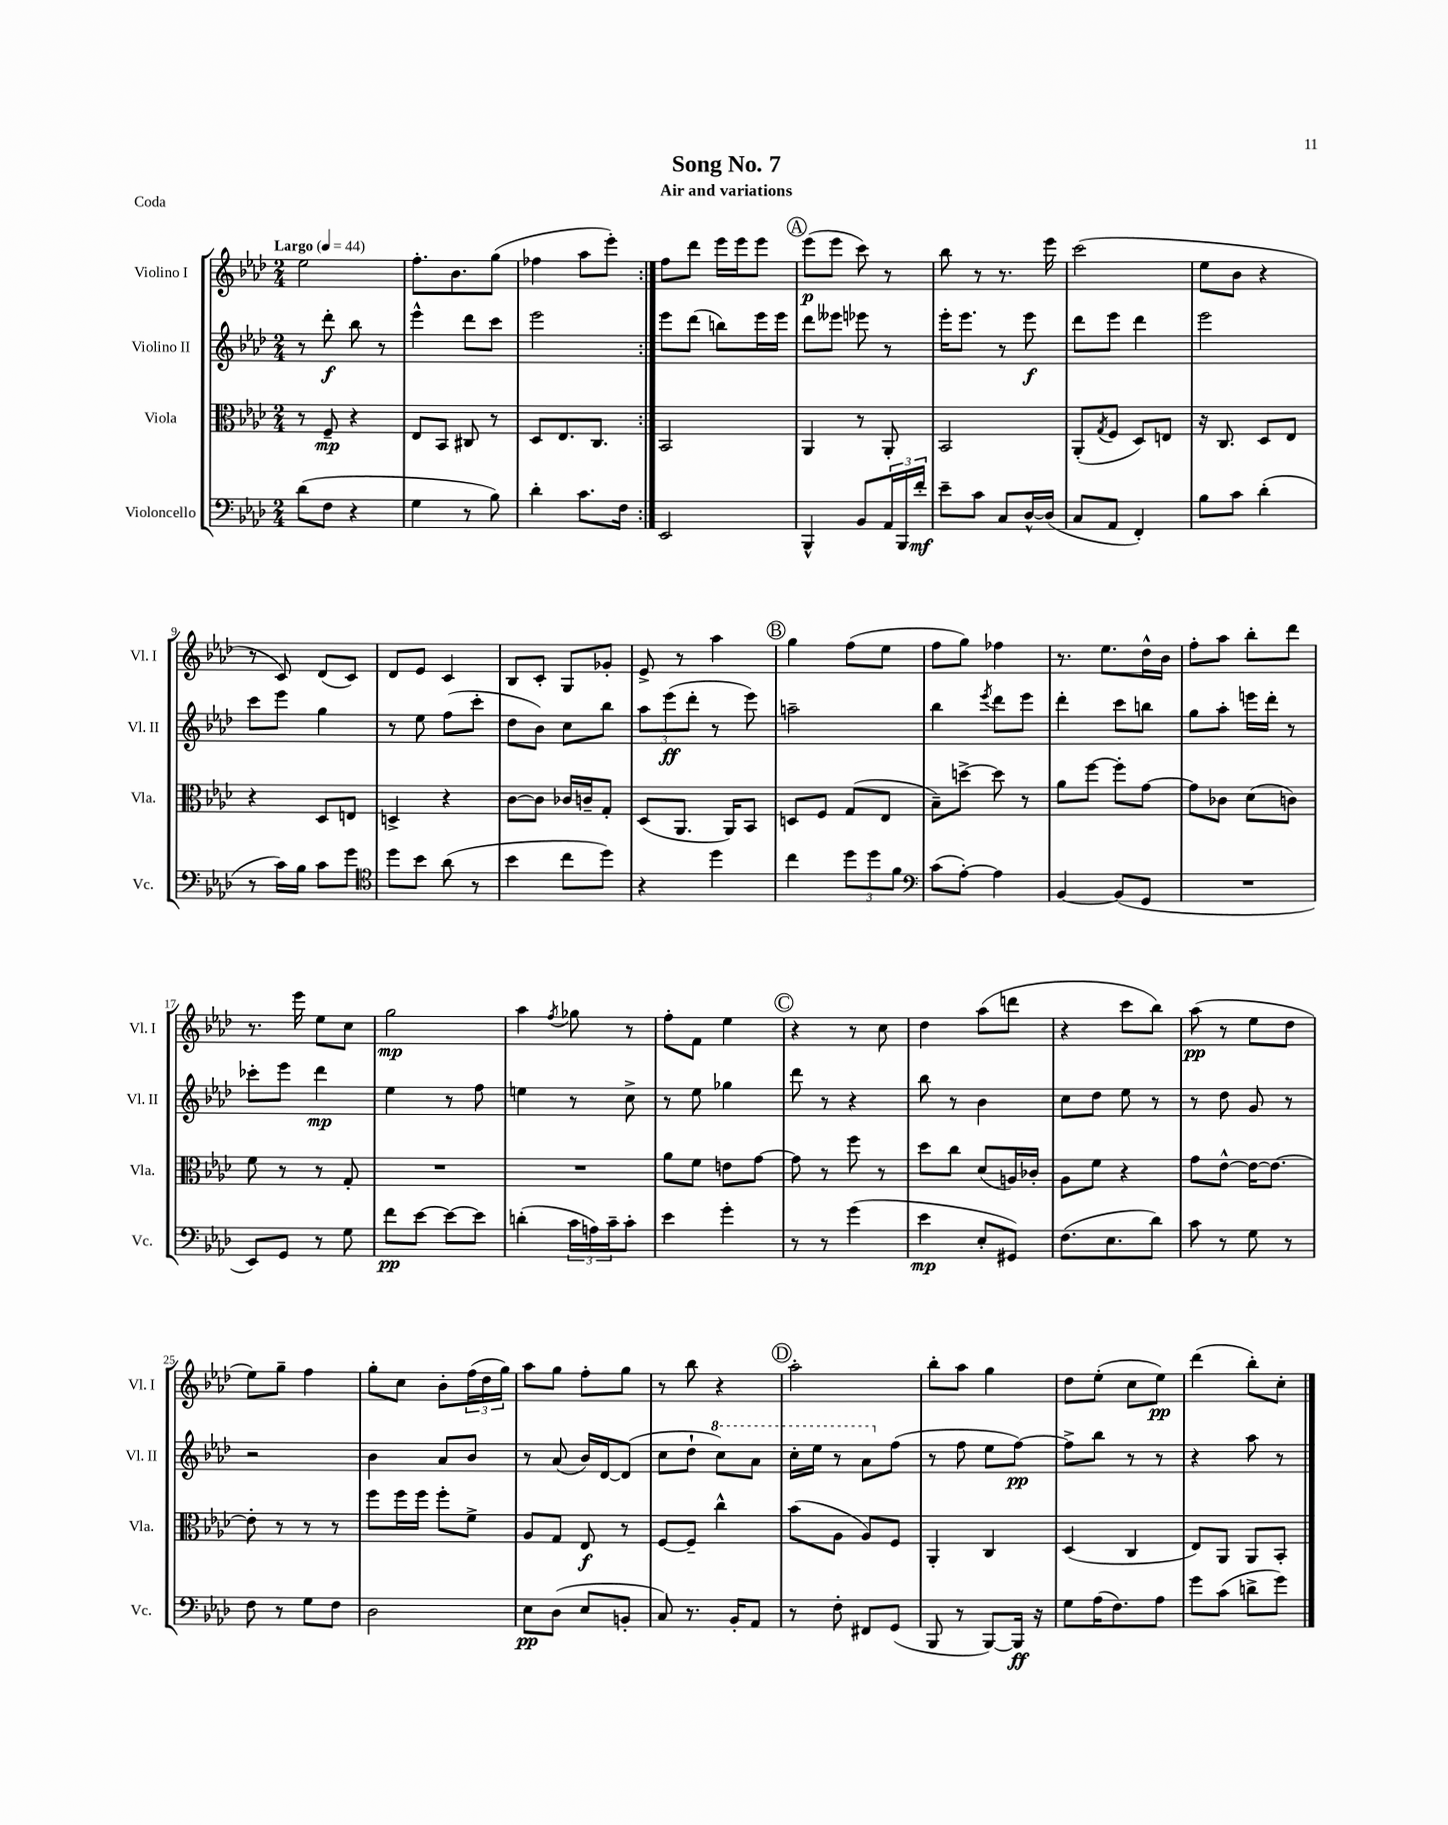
\header { title = "Song No. 7" subtitle = "Air and variations" piece = "Coda" }
<<
\new StaffGroup <<
\new Staff = "s0" \with { instrumentName = "Violino I" shortInstrumentName = "Vl. I" } {
    \clef treble \key aes \major \numericTimeSignature \time 2/4 \tempo "Largo" 4 = 44
    \repeat volta 2 { ees''2 |
    f''8.-. bes'8. g''8( |
    fes''4 aes''8 ees'''8-.) | }
    f''8 des'''8 ees'''16 ees'''16 ees'''8 |
    \mark \markup { \circle "A" } ees'''8\p( ees'''8 c'''8) r8 |
    bes''8 r8 r8. ees'''16 |
    c'''2( |
    ees''8 bes'8 r4 |
    r8 c'8) des'8( c'8) |
    des'8 ees'8 c'4 |
    bes8 c'8-. g8 ges'8-. |
    ees'8-> r8 aes''4 |
    \mark \markup { \circle "B" } g''4 f''8( ees''8 |
    f''8 g''8) fes''4 |
    r8. ees''8. des''16-^ bes'16 |
    f''8-. aes''8 bes''8-. des'''8 |
    r8. ees'''16 ees''8 c''8 |
    g''2\mp |
    aes''4 \acciaccatura { f''8 } ges''8 r8 |
    f''8-. f'8 ees''4 |
    \mark \markup { \circle "C" } r4 r8 c''8 |
    des''4 aes''8( d'''8 |
    r4 c'''8 bes''8) |
    aes''8\pp( r8 ees''8 des''8 |
    ees''8) g''8-- f''4 |
    g''8-. c''8 bes'8-. \tuplet 3/2 { f''16( des''16 g''16) } |
    aes''8 g''8 f''8-. g''8 |
    r8 bes''8 r4 |
    \mark \markup { \circle "D" } aes''2-. |
    bes''8-. aes''8 g''4 |
    des''8 ees''8-.( c''8 ees''8\pp) |
    des'''4( bes''8-.) c''8-. \bar "|." |
}
\new Staff = "s1" \with { instrumentName = "Violino II" shortInstrumentName = "Vl. II" } {
    \clef treble \key aes \major \numericTimeSignature \time 2/4
    \repeat volta 2 { r8 des'''8-.\f bes''8 r8 |
    ees'''4-^ des'''8 c'''8 |
    ees'''2 | }
    ees'''8 des'''8( b''8) ees'''16 ees'''16 |
    \mark \markup { \circle "A" } des'''8 eeses'''8 ees'''8 r8 |
    ees'''16-. ees'''8. r8 ees'''8\f |
    des'''8 ees'''8 des'''4 |
    ees'''2 |
    c'''8 ees'''8 g''4 |
    r8 ees''8 f''8( c'''8-. |
    des''8 bes'8) c''8 bes''8 |
    \tuplet 3/2 { aes''8 ees'''8\ff( des'''8-. } r8 ees'''8) |
    \mark \markup { \circle "B" } a''2-- |
    bes''4 \acciaccatura { ees'''8 } des'''8 ees'''8 |
    des'''4-. c'''8 b''8 |
    g''8 aes''8-. e'''16 des'''16-. r8 |
    ces'''8-. ees'''8 des'''4\mp |
    ees''4 r8 f''8 |
    e''4 r8 c''8-> |
    r8 ees''8 ges''4 |
    \mark \markup { \circle "C" } des'''8 r8 r4 |
    bes''8 r8 bes'4 |
    c''8 des''8 ees''8 r8 |
    r8 des''8 g'8 r8 |
    r2 |
    bes'4 aes'8 bes'8 |
    r8 aes'8( bes'16) des'16~ des'8( |
    c''8 des''8-! \ottava #1 c'''8) aes''8 |
    \mark \markup { \circle "D" } c'''16-. ees'''16 r8 aes''8 \ottava #0 f''8( |
    r8 f''8 ees''8 f''8~\pp) |
    f''8-> bes''8 r8 r8 |
    r4 aes''8 r8 \bar "|." |
}
\new Staff = "s2" \with { instrumentName = "Viola" shortInstrumentName = "Vla." } {
    \clef alto \key aes \major \numericTimeSignature \time 2/4
    \repeat volta 2 { r8 f8--\mp r4 |
    ees8 bes,8 cis8 r8 |
    des8 ees8. c8. | }
    bes,2 |
    \mark \markup { \circle "A" } aes,4 r8 aes,8-. |
    bes,2 |
    aes,8-.( \acciaccatura { g8 } f8 des8) e8 |
    r16 c8. des8 ees8 |
    r4 des8 e8 |
    d4-> r4 |
    c'8~ c'8 ces'16 c'16-- g8-. |
    des8( aes,8. aes,16) bes,8 |
    \mark \markup { \circle "B" } d8 f8 g8( ees8 |
    bes8--) d''8~-> d''8 r8 |
    aes'8 f''8~ f''8-. g'8~ |
    g'8 ces'8 des'8( c'8) |
    f'8 r8 r8 g8-. |
    R2 |
    R2 |
    aes'8 f'8 e'8 g'8~ |
    \mark \markup { \circle "C" } g'8 r8 f''8 r8 |
    des''8 c''8 des'8( a16) ces'16-. |
    aes8 f'8 r4 |
    g'8 ees'8~-^ ees'16~ ees'8.~ |
    ees'8-. r8 r8 r8 |
    f''8 f''16 f''16 f''8-. f'8-> |
    aes8 g8 ees8\f r8 |
    f8~ f8-- c''4-^ |
    \mark \markup { \circle "D" } bes'8( aes8 aes8) f8 |
    aes,4-. c4 |
    des4( c4 |
    ees8) aes,8 aes,8 bes,8-. \bar "|." |
}
\new Staff = "s3" \with { instrumentName = "Violoncello" shortInstrumentName = "Vc." } {
    \clef bass \key aes \major \numericTimeSignature \time 2/4
    \repeat volta 2 { des'8( f8 r4 |
    g4 r8 bes8) |
    des'4-. c'8. f16 | }
    ees,2 |
    \mark \markup { \circle "A" } bes,,4-^ bes,8 \tuplet 3/2 { aes,16 bes,,16 f'16-.\mf } |
    ees'8-- c'8 c8 des16~-^ des16( |
    c8 aes,8 f,4-.) |
    bes8 c'8 des'4-.( |
    r8 c'16) bes16 c'8 g'8 |
    \clef tenor des''8 bes'8 aes'8( r8 |
    bes'4 c''8 des''8) |
    r4 des''4 |
    \mark \markup { \circle "B" } c''4 \tuplet 3/2 { des''8 des''8 f'8 } |
    \clef bass c'8( aes8~-.) aes4 |
    bes,4~ bes,8( g,8 |
    R2 |
    ees,8) g,8 r8 g8 |
    f'8\pp ees'8~ ees'8~ ees'8 |
    d'4-.( \tuplet 3/2 { c'16 a16) c'16-- } c'8-. |
    ees'4 g'4-. |
    \mark \markup { \circle "C" } r8 r8 g'4( |
    ees'4\mp ees8-. gis,8) |
    f8.( ees8. des'8) |
    c'8 r8 g8 r8 |
    f8 r8 g8 f8 |
    des2 |
    ees8\pp des8( ees8 b,8-. |
    c8) r8. bes,16-. aes,8 |
    \mark \markup { \circle "D" } r8 f8-. fis,8 g,8( |
    bes,,8 r8 bes,,8~) bes,,16\ff r16 |
    g8 aes16( f8.) aes8 |
    g'8 c'8( d'8-> g'8) \bar "|." |
}
>>
>>
